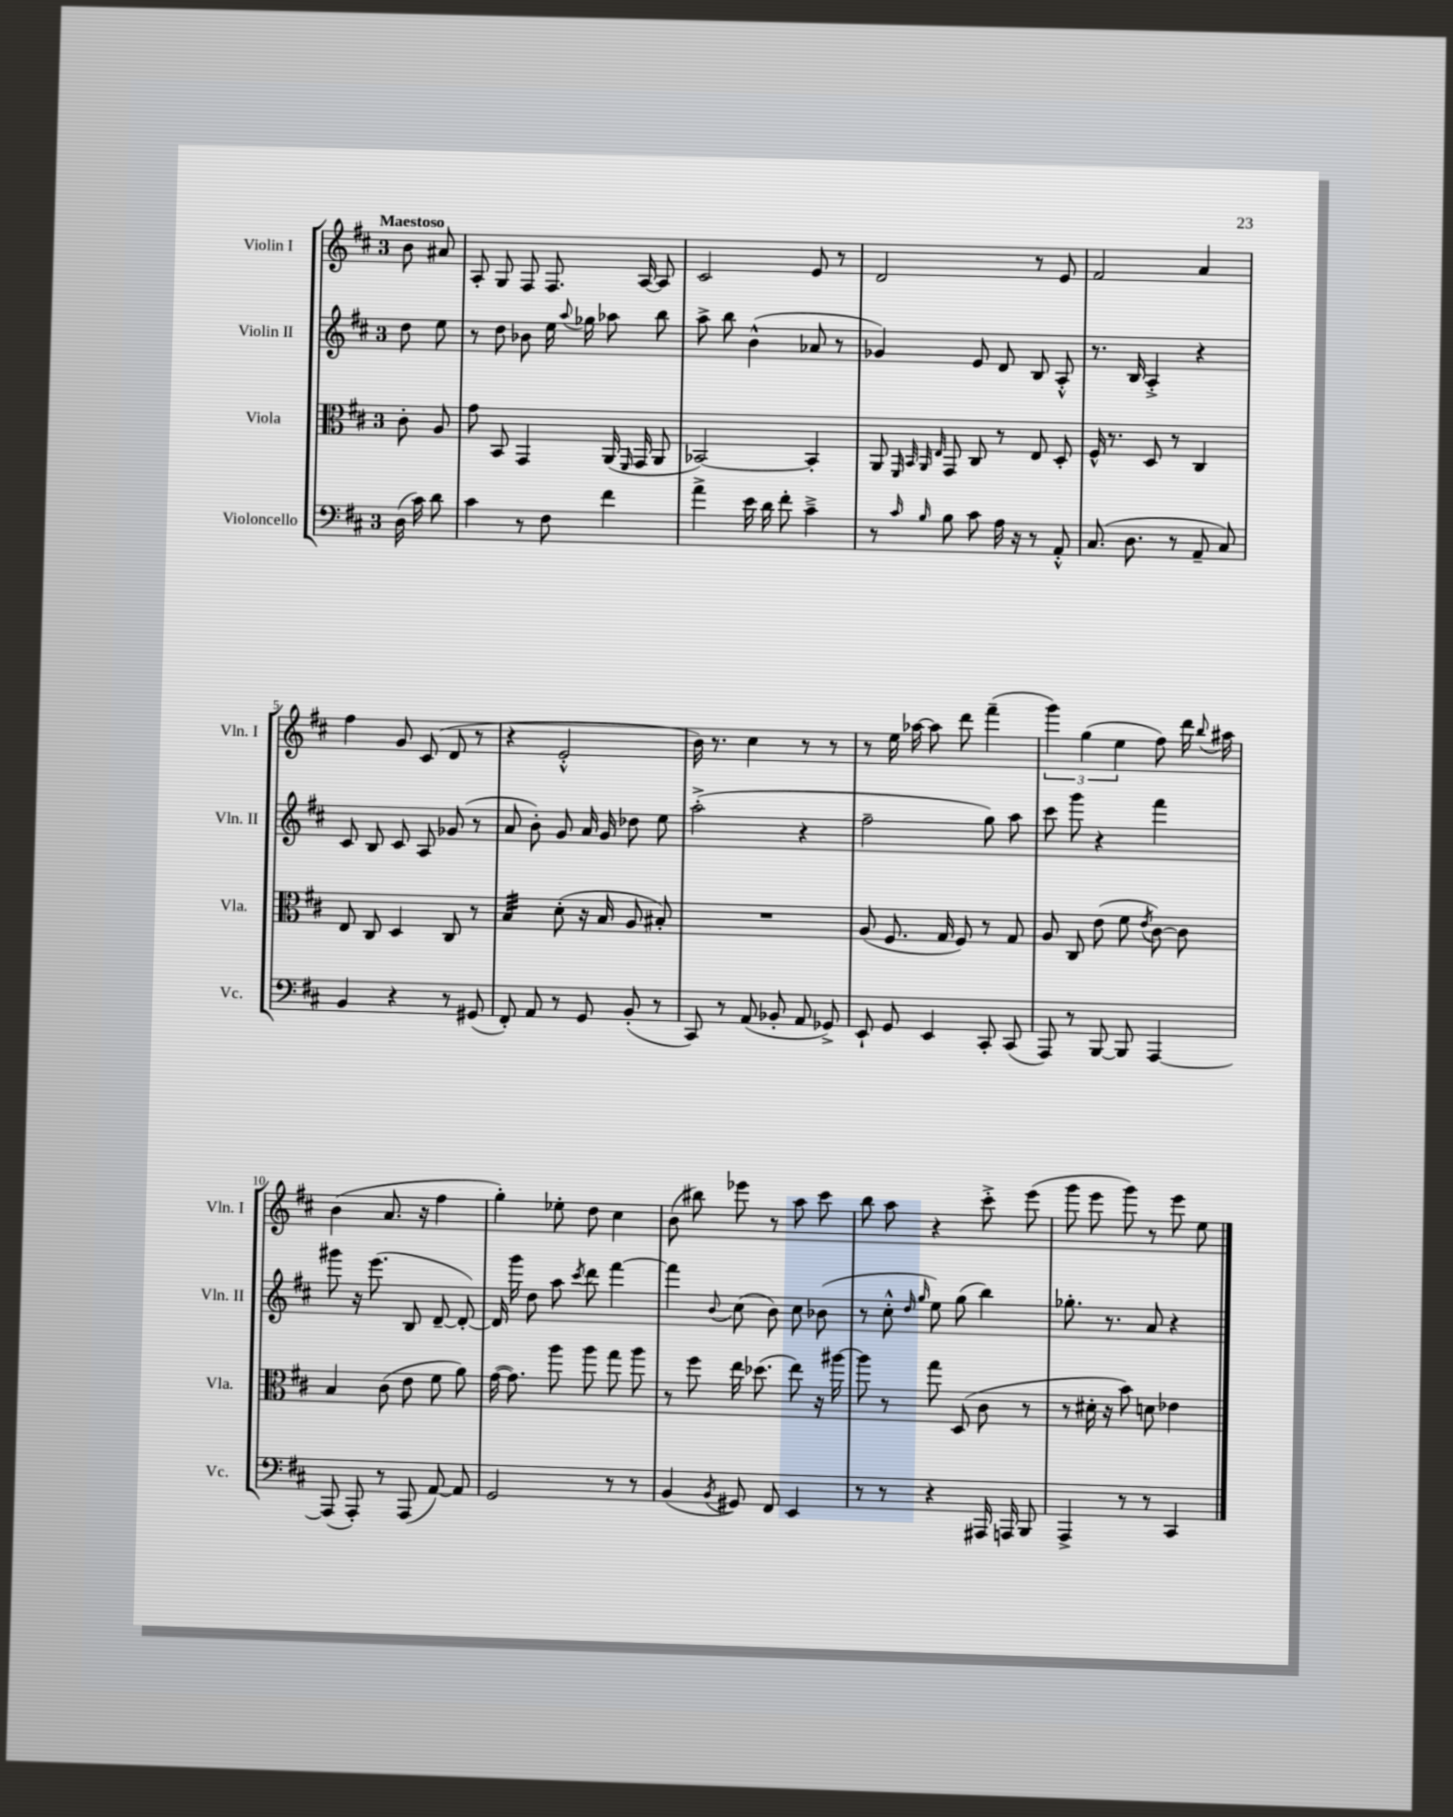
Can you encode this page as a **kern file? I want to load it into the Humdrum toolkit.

**kern	**kern	**kern	**kern
*part4	*part3	*part2	*part1
*staff4	*staff3	*staff2	*staff1
*I"Violoncello	*I"Viola	*I"Violin II	*I"Violin I
*I'Vc.	*I'Vla.	*I'Vln. II	*I'Vln. I
*clefF4	*clefC3	*clefG2	*clefG2
*k[f#c#]	*k[f#c#]	*k[f#c#]	*k[f#c#]
*M3/4	*M3/4	*M3/4	*M3/4
=	=	=	=
!	!	!	!LO:TX:a:B:t=Maestoso
(16D\	8c#'\	8dd\	8b\
16c#\)	.	.	.
8d\	8A/	8ee\	8a#X/
=1	=1	=1	=1
4c#\	8g\	8r	8A'/
.	8BB/	8dd\	8G/
8r	4GG/	8b-X\	8F#/
8F#\	.	16ee\	8.F#/
.	.	8qqaa/	.
.	.	16gg-X\	.
4f#\	(16AA/	8aa-X\	.
.	16qqFF#/	.	.
.	16GG/	.	[16A/
.	8AA/	8bb\	8A/]
=2	=2	=2	=2
4a^\	[2BB-X/)	8aa^\	2c#/
.	.	8bb\	.
16e\	.	(4b^^\	.
16d\	.	.	.
8f#'\	.	.	.
4c#~^\	4BB-'/]	8a-X/	8e/
.	.	8r	8r
=3	=3	=3	=3
8r	8AA/	4g-X/)	2d/
.	32qqFF#/	.	.
.	32qqBB/	.	.
16qqc#/	32qqAA/	.	.
16qqB/	32qqE/	.	.
8B\	8GG/	.	.
8c#\	8C#/	8e/	.
16A\	8r	8d/	.
16r	.	.	.
8r	8E/	8B/	8r
8AA'^^/	8D'/	8A'^^/	8e/
=4	=4	=4	=4
(8.C#/	16F#^^/	8.r	2f#/
.	8.r	.	.
8.D\	.	16B/	.
.	8D/	4A'^/	.
8r	8r	.	.
8AA~/	4C#/	4r	4a/
8C#/)	.	.	.
!!LO:LB:g=z
=5	=5	=5	=5
4BB/	8E/	8c#/	4ff#\
.	8C#/	8B/	.
4r	4D/	8c#/	8g/
.	.	8A/	(8c#/
8r	8C#/	(8g-X/	8d/
(8GG#X/	8r	8r	8r
=6	=6	=6	=6
*	*tremolo	*	*
8FF#'/)	32B/LLL	8a/	4r
.	32B/	.	.
.	32B/	.	.
.	32B/	.	.
8AA/	32B/	8b'\)	.
.	32B/	.	.
.	32B/	.	.
.	32B/JJJ	.	.
*	*Xtremolo	*	*
8r	(8d'\	8g/	2e'^^/
8GG/	16r	16a/	.
.	16B/	16g/	.
(8BB'/	8A/	8dd-X\	.
8r	8B#X'/)	8ee\	.
=7	=7	=7	=7
8CC#/)	2.r	(2aa'^\	16b\)
.	.	.	8.r
8r	.	.	.
(8AA/	.	.	4cc#\
8BB-X'/	.	.	.
8AA/	.	4r	8r
8GG-X^/)	.	.	8r
=8	=8	=8	=8
8EE`/	(8A/	2ff#~\	8r
8GG/	8.F#/	.	16ee\
.	.	.	[16aa-X\
4EE/	.	.	8aa-\]
.	16G/	.	.
.	8F#/)	.	8ddd\
8CC#'/	8r	8gg\)	(4fff#~\
(8CC#/	8G/	8aa\	.
=9	=9	=9	=9
8AAA/)	8A/	8ccc#\	6ggg\)
8r	8C#/	8ggg\	.
.	.	.	(6gg\
[8BBB/	(8e\	4r	.
.	.	.	6ee\
8BBB/]	8f#\	.	.
.	8qe/	.	.
[4AAA/	[8c#\)	4fff#\	8ff#\)
.	8c#\]	.	16ddd\
.	.	.	8qqbb/
.	.	.	16aa#X\
!!LO:LB:g=z
=10	=10	=10	=10
(8AAA/]	4B/	8ggg#X\	(4b\
8AAA'/)	.	16r	.
.	.	(8.eee\	.
8r	(8c#\	.	8.a/
(8AAA/	8e\	8B/	.
.	.	.	16r
[8AA/)	8f#\	[8d~/	4ff#\
8AA/]	8a\)	8d'/_)	.
=11	=11	=11	=11
2GG/	([16g\	16d/]	4gg'\)
.	8.g\])	16ggg\	.
.	.	8dd\	.
.	8aa\	8aa\	8ee-X'\
.	.	8qccc#/	.
.	8aa\	8ddd\	8dd\
8r	8gg\	[4fff#\	4cc#\
8r	8aa\	.	.
=12	=12	=12	=12
(4BB/	8r	4fff#\]	(8b\
.	8ff#\	.	8bb#X\)
8qBB/	.	8qqb/	.
8GG#X/)	16ee\	(8cc#\	8eee-X\
.	(8.dd-X\	.	.
8FF#/	.	8b\)	8r
4EE/	8ee\)	8cc#\	8aa\
.	16r	(8b-X\	8ccc#\
.	[16aa#X\	.	.
=13	=13	=13	=13
8r	8aa#\]	8r	8bb\
8r	8r	8cc#'^^\	8aa\
.	.	16qqdd/	.
.	.	16qqgg/	.
4r	8gg\	8ee\)	4r
.	(8D/	(8gg\	.
16AAA#X/	8c#\	4bb\)	8ccc#'^\
16AAAn/	.	.	.
8BBB/	8r	.	(8eee\
=14	=14	=14	=14
4AAA^/	8r	8.gg-X'\	8ggg\
.	16d#X'\	.	8eee\
.	16r	8.r	.
8r	8b\)	.	8ggg\)
8r	8dn\	8a/	8r
4CC#/	4e-X\	4r	8eee\
.	.	.	8ee\
==	==	==	==
*-	*-	*-	*-
